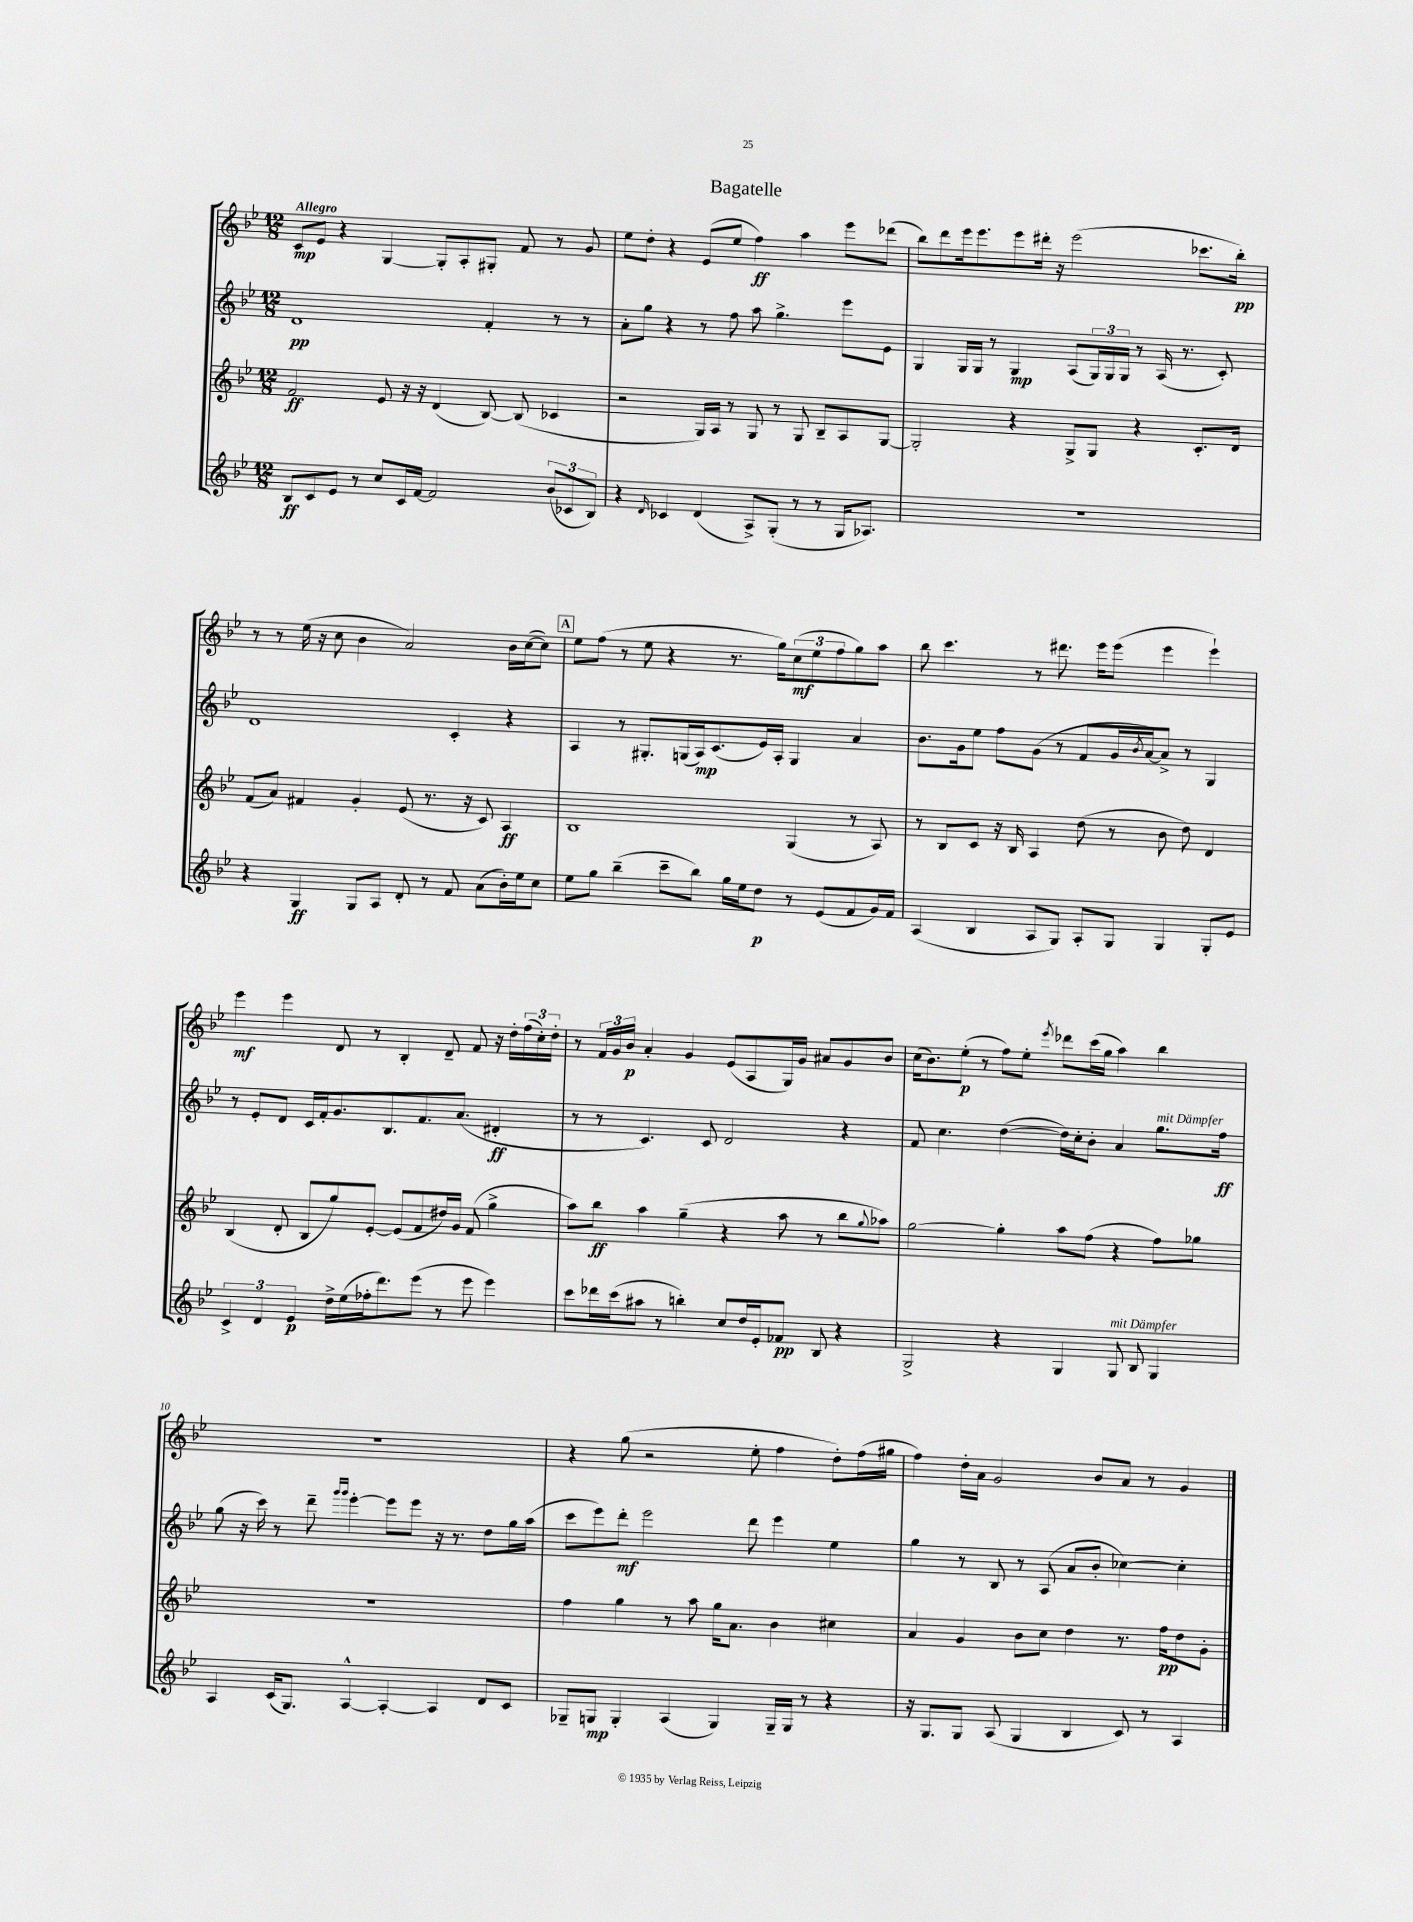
\header { title = "Bagatelle" }
<<
\new StaffGroup <<
\new Staff = "s0" {
    \clef treble \key bes \major \numericTimeSignature \time 12/8 \tempo "Allegro"
    c'8\mp ees'8 r4 g4~ g8-. a8-. gis8-. f'8 r8 g'8 |
    ees''8 d''8-. r4 ees'8( ees''8 f''4\ff) a''4 ees'''8 des'''8( |
    bes''8) d'''8 ees'''16 ees'''8. ees'''8 dis'''16-. r16 ees'''2( ces'''8. bes''16-.\pp) |
    r8 r8 ees''16( r16 c''8 bes'4 a'2) bes'16 c''16~( c''8) |
    \mark \markup { \box "A" } ees''8 f''8( r8 ees''8 r4 r8. g''16) \tuplet 3/2 { c''8\mf( ees''8 f''8 } g''8) a''8 |
    bes''8 c'''4. r8 dis'''8. ees'''16 ees'''8( ees'''4 ees'''4-!) |
    ees'''4\mf ees'''4 d'8 r8 bes4-. d'8-- f'8 r16 d''16-. \tuplet 3/2 { f''16( c''16-.) d''16-. } |
    r8 \tuplet 3/2 { f'16 g'16 bes'16\p } a'4-. g'4 ees'8( a8 g16) g'16 ais'8 g'8 bes'8 |
    c''16( bes'8.) ees''8-.\p( r8 f''8) ees''8-. \acciaccatura { ees'''8 } des'''8 c'''16( g''16 a''4) bes''4 |
    R1. |
    r4 g''8( r2 ees''8-. f''4 d''8-.) f''16( gis''16 |
    f''4) d''16-. a'16 g'2 bes'8 a'8 r8 g'4 \bar "|." |
}
\new Staff = "s1" {
    \clef treble \key bes \major \numericTimeSignature \time 12/8
    d'1\pp f'4-. r8 r8 |
    a'8-. g''8 r4 r8 f''8 a''8 g''4.-> ees'''8 ees'8 |
    g4 g16 g16 r8 g4\mp a8( \tuplet 3/2 { g16) g16 g16 } r8 a16( r8. c'8-.) |
    d'1 c'4-. r4 |
    \mark \markup { \box "A" } a4 r8 gis8.-. g16( a16\mp) c'8.( ees'16) a16-. g4 a'4 |
    bes'8. g'16 ees''8 f''8 g'8( r8 f'8 g'16 \acciaccatura { bes'8 } a'16~) a'8-> r8 g4 |
    r8 ees'8-. d'8 c'16 f'16-. g'8. bes8. f'8. a'8.( dis'4-.\ff |
    r8 r8 c'4.) c'8 d'2 r4 |
    f'8 c''4. d''4~( d''16) c''16-. bes'8-. a'4 g''8.^\markup { \italic "mit Dämpfer" } f''16\ff |
    g''8( r16 c'''16) r8 d'''8-- \grace { g'''16 g'''16 } ees'''4~-. ees'''8 ees'''8 r16 r8. d''8 g''16 a''16( |
    c'''8 ees'''8) d'''8-.\mf ees'''2 d'''8 ees'''4 ees''4 |
    g''4 r8 bes8 r8 a8( a'8 bes'8-. ces''4~) ces''4-. \bar "|." |
}
\new Staff = "s2" {
    \clef treble \key bes \major \numericTimeSignature \time 12/8
    f'2\ff ees'8 r16 r16 d'4( bes8~) bes8( ces'4 |
    r2 g16) a16 r8 g8 r8 g8 bes8-- a8 g8~ |
    g2-. r4 g8-> g8 r4 c'8.-. d'16 |
    f'8( a'8) fis'4 g'4-. ees'8( r8. r16 c'8) a4\ff |
    \mark \markup { \box "A" } bes1 g4( r8 a8) |
    r8 bes8 c'8 r16 bes16 a4 d''8( r8 bes'8 d''8) d'4 |
    bes4( d'8-. bes8 g''8) ees'8~-. ees'8( f'8 dis''16) g'16 f'8( g''4-> |
    a''8) bes''8\ff a''4 g''4--( r4 a''8 r8 bes''8 \appoggiatura { g''8 } aes''8) |
    g''2~ g''4-. a''8 f''8( r4 f''8) ges''8 |
    R1. |
    f''4 g''4 r8 a''8 g''16 a'8. bes'4 cis''4 |
    a'4 g'4 bes'8 c''8 d''4 r8. f''16\pp d''8 g'8-. \bar "|." |
}
\new Staff = "s3" {
    \clef treble \key bes \major \numericTimeSignature \time 12/8
    bes8\ff c'8 ees'8 r8 c''8 c'16 f'16~ f'2 \tuplet 3/2 { bes'8( ces'8 bes8) } |
    r4 \grace { d'16 } ces'4 d'4( a8->) g8-.( r8 r8 g16 aes8.) |
    R1. |
    r4 g4\ff g8 a8 d'8-. r8 f'8 a'8( bes'16-.) ees''16 c''8 |
    \mark \markup { \box "A" } ees''8 g''8 bes''4--( c'''8-- bes''8) g''16 ees''16 d''8\p r8 ees'8( f'8 g'16) f'16 |
    a4( bes4 a8 g8) a8-. g8 g4 g8-. ees'8 |
    \tuplet 3/2 { c'4-> d'4 ees'4\p } d''16-> ees''16( fes''16-. d'''8.) ees'''8( r8 ees'''8 ees'''4) |
    c'''8 des'''16 c'''16( ais''8 r8 b''4-.) c''8 d''16 ees'16-. fes'8\pp bes8 r4 |
    g2-> r4 g4 g8^\markup { \italic "mit Dämpfer" } bes8 g4 |
    a4 c'16( g8.) a4~-^ a4~-. a4 d'8 c'8 |
    ges8-- g8\mp g4-. a4( g4) g16-- g16 r8 r4 |
    r16 g8. g8 a8( g4 bes4 c'8) r8 a4 \bar "|." |
}
>>
>>
\layout { \context { \Score \override BarNumber.break-visibility = ##(#f #t #t) barNumberVisibility = #(every-nth-bar-number-visible 5) } }
